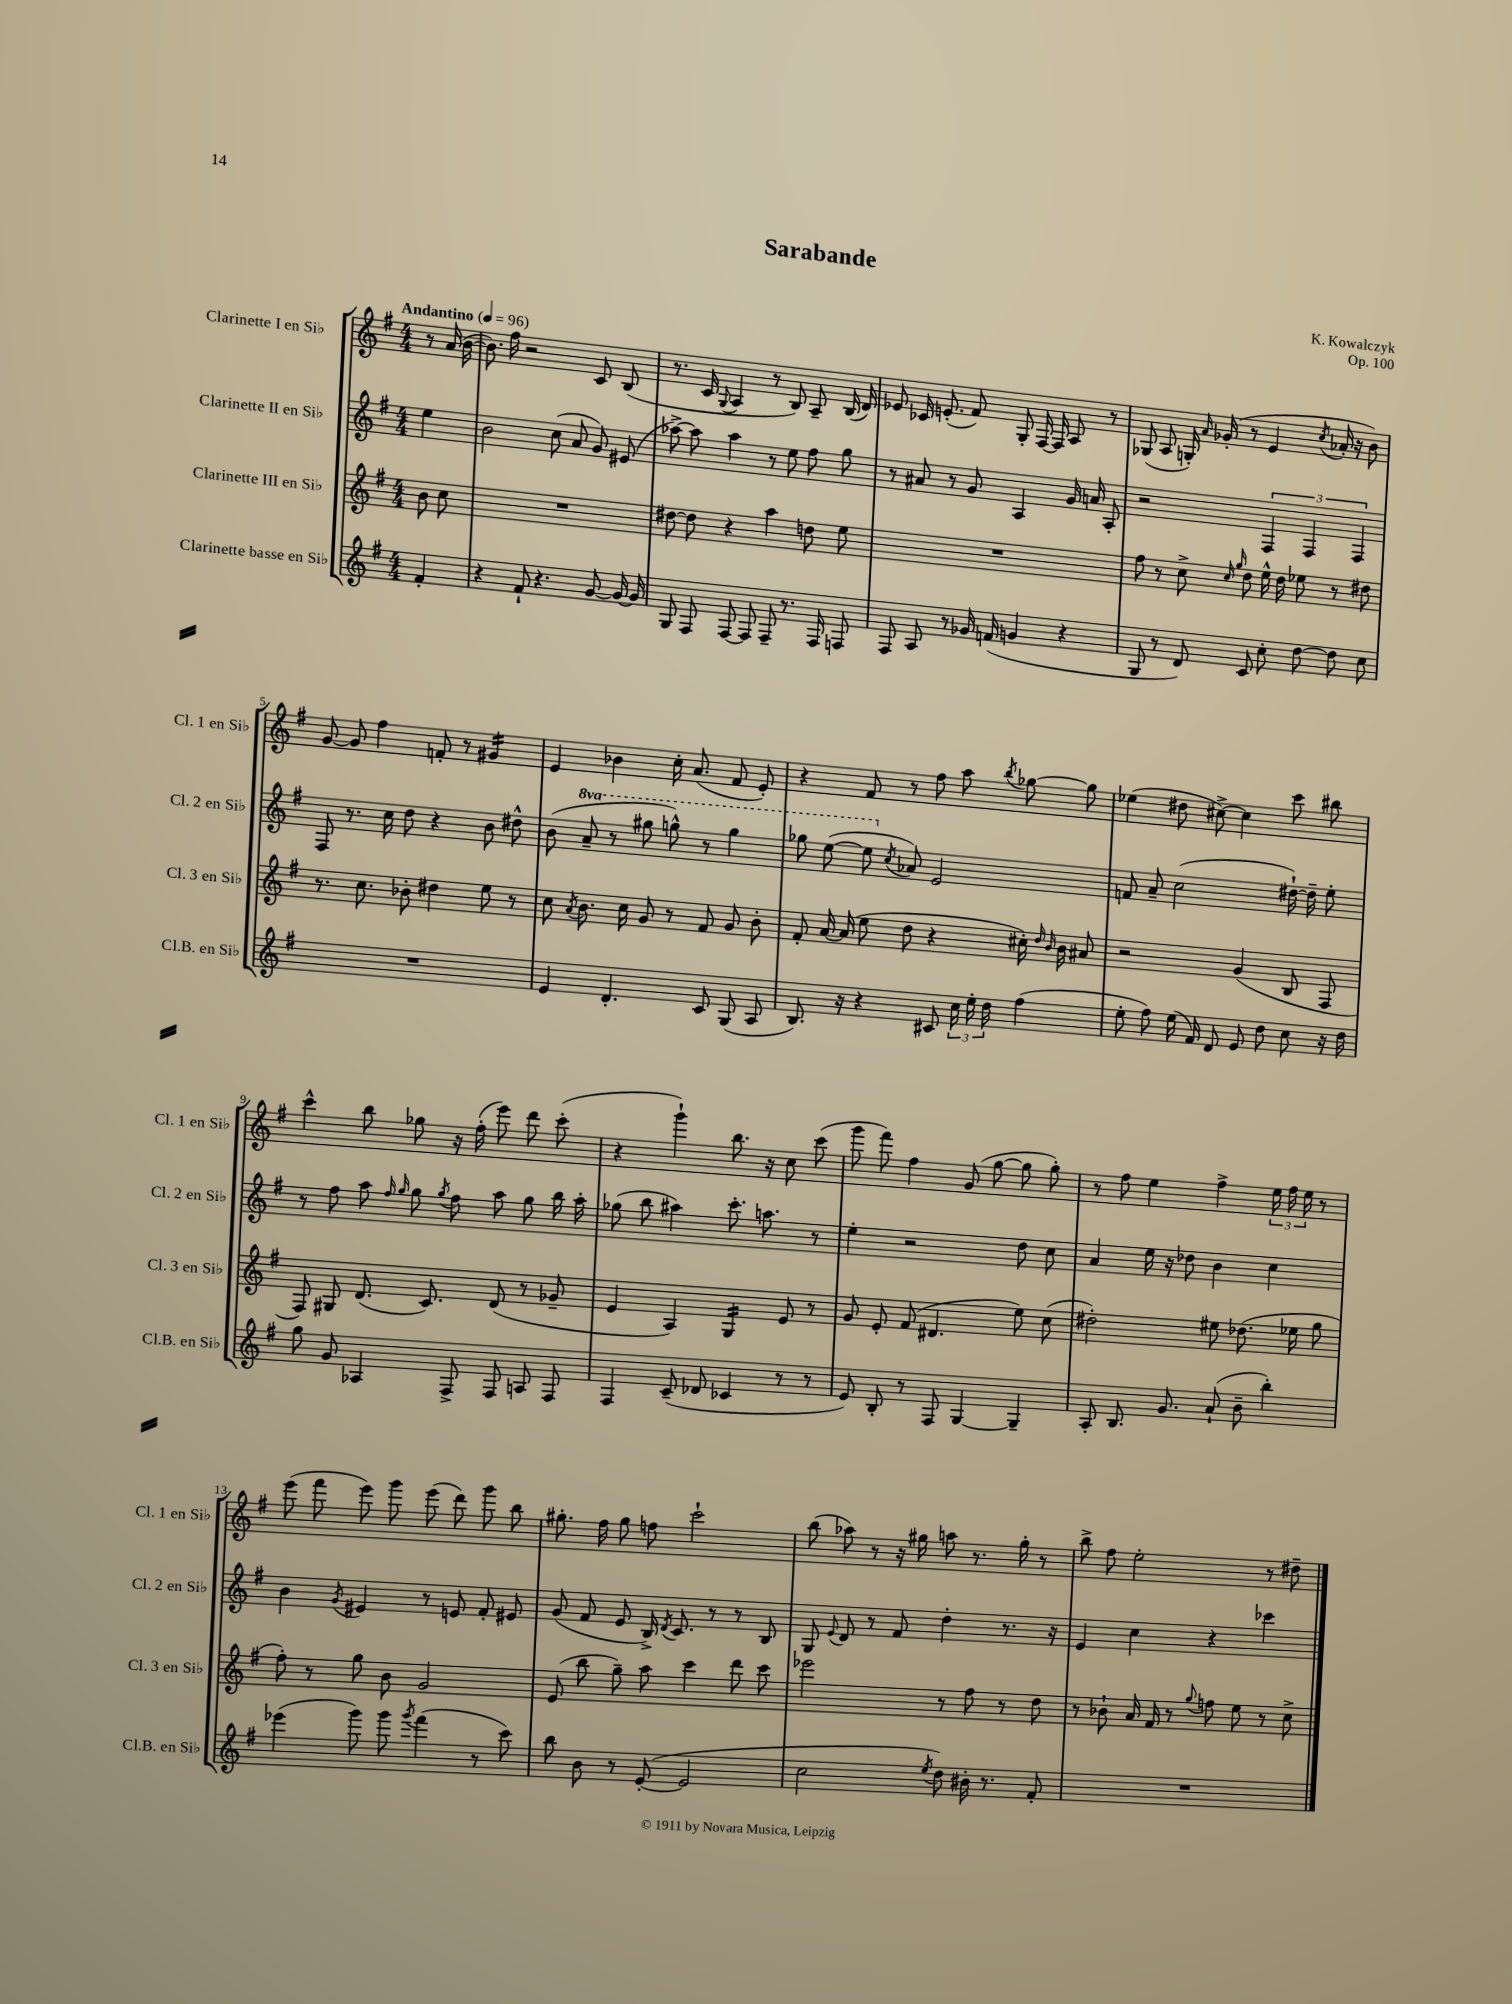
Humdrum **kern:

**kern	**kern	**kern	**kern
*staff4	*staff3	*staff2	*staff1
*clefG2	*clefG2	*clefG2	*clefG2
*k[f#]	*k[f#]	*k[f#]	*k[f#]
*M4/4	*M4/4	*M4/4	*M4/4
*MM96	*MM96	*MM96	*MM96
4f#'	8b	4ee	8r
.	8cc	.	(16a
.	.	.	[16b
=	=	=	=
4r	1r	2b	8.b])
.	.	.	16ff#
8f#`	.	.	2r
4.r	.	.	.
.	.	(8cc	.
.	.	8a	.
[8g	.	8g)	8c
16g_	.	(8e#	(8B
16g]	.	.	.
=	=	=	=
8G	[8dd#	[8aa-^)	8.r
8F#	8dd#]	8aa-]	.
.	.	.	16c
.	.	.	8qqG
[8F#	4r	4aa-	4A
8F#]	.	.	.
8F#~	4aa	8r	8r
8.r	.	8ee	8B)
.	8dd	8ff#	8A~
16F#	.	.	.
8F	8ee	8gg	(16B
.	.	.	16d)
=	=	=	=
8F#	1r	8r	8e-
8A	.	8a#	16c-
.	.	.	(8.e'
8r	.	8r	.
16g-	.	8g	8f#)
(16f	.	.	.
4g	.	4A	8G'
.	.	.	[16F#
.	.	.	16F#]
4r	.	16g	8A
.	.	16a	.
.	.	8A'	8r
=	=	=	=
8G	8ff#	2r	(8G-
8r	8r	.	8A
8d)	8cc^	.	16G')
.	.	.	16qqa
.	.	.	(16g-'
.	16qqcc	.	.
.	16qqgg	.	.
8c	8dd	.	8r
8cc'	16ee^^	6F#	4e
.	16dd	.	.
[8dd	8ee-	.	.
.	.	6F#	.
.	.	.	8qcc
8dd]	8r	.	16a-'
.	.	.	16r
.	.	6F#	.
8cc	8dd#	.	8b)
=	=	=	=
1r	8.r	8F#	[8g
.	.	8.r	8g]
.	8.cc	.	.
.	.	.	4ff#
.	.	16cc	.
.	8b-'	8dd	.
.	4dd#	4r	8f'
.	.	.	8r
.	8ee	8b	4g#
.	8r	8dd#^^	.
=	=	=	=
4e	8cc	(8b	4e
.	8qa	.	.
.	8.b	8aa~	.
4.d'	.	8r	4b-
.	16cc	.	.
.	8g	8ggg#	.
.	8r	8ggg^^)	16cc'
.	.	.	(8.a
8c	8f#	8r	.
(8G	8g	4ggg	8f#
8A	8b'	.	8e')
=	=	=	=
8.B)	8f#'	8ggg-	4r
.	[16a	([8eee	.
16r	(16a]	.	.
4r	8ee	8eee]	8f#
.	.	8qcc	.
.	8dd	8a-)	8r
8c#	4r	2e	8ff#
24cc	.	.	8aa
24ee'	.	.	.
24dd	.	.	.
.	.	.	8qbb
(4ff#	16cc#')	.	[8gg-
.	16qqdd	.	.
.	16qqb	.	.
.	16b	.	.
.	8a#	.	8gg-]
=	=	=	=
8ee'	2r	8f	(4ee-
8ff#)	.	8a~	.
(16ee	.	(2cc	8dd#
16f#)	.	.	.
8d	.	.	[8cc#^)
8e	(4g	.	4cc#]
8dd	.	.	.
8cc	8B	[16dd#`)	8ccc
.	.	16dd#~]	.
16r	8F#	8ee'	8bb#
16dd	.	.	.
=	=	=	=
8gg	8F#)	8r	4ccc^^
8g	8G#	8ff#	.
4A-	(8.d	8aa	8bb
.	.	16qqff#	.
.	.	16qqgg	.
.	.	8gg	8gg-
.	8.c)	.	.
.	.	8qgg	.
8F#^	.	8ff#	16r
.	.	.	(16ff#'
8F#	(8d	8aa	8eee)
8A	8r	8gg	8ddd
8F#	8g-~	16bb	(8ccc'
.	.	16aa'	.
=	=	=	=
4F#	4e	(8gg-	4r
.	.	8bb	.
(8c~	4A)	4aa#)	4ggg`)
8d-	.	.	.
4c-	4G	8.ccc'	8.bb
.	.	8.aa	16r
8r	8e	.	8cc
8r	8r	8r	(8ccc
=	=	=	=
8e)	8g	4ee'	8ggg
8B'	8e'	.	8fff#)
8r	(8f#	2r	4ff#
8F#	4.d#	.	.
[4G	.	.	(8g
.	.	.	[8gg
4G~]	8ee)	8dd	8gg]
.	(8cc	8cc	8gg')
=	=	=	=
8A'	2dd#')	4a	8r
8.B	.	.	8ff#
.	.	16ee	4ee
8.g	.	16r	.
.	.	8dd-	.
(8a`	8ee#	4b	4ff#^
8b~	(8.dd-	.	.
4bb')	.	4cc	24ee
.	.	.	24ff#
.	16ee-	.	.
.	.	.	24ee
.	8gg	.	8r
=	=	=	=
(4eee-	8ff#')	4b	(8eee
.	8r	.	8fff#
.	.	8qg	.
8ggg)	8gg	4e#	8eee)
8ggg	8b	.	8ggg
8qggg	.	.	.
(4fff#	2g	8r	(8eee
.	.	8e	8ddd)
8r	.	8f#'	8ggg
8ccc)	.	8e#	8bb
=	=	=	=
8bb	(8e	(8g	8.gg#'
8b	8bb	8f#	.
.	.	.	16ff#
8r	8gg~)	8e	8gg#
([8e'	8aa	16B^)	8ff
.	.	8qd	.
.	.	8.c	.
2e]	4ccc	.	2ccc`
.	.	8r	.
.	8ddd	8r	.
.	8ccc	8B	.
=	=	=	=
2cc	2eee-	8G	(8bb
.	.	8qqe	.
.	.	8d	8aa-)
.	.	8r	8r
.	.	8f#	16r
.	.	.	16gg#
8qee	.	.	.
8dd)	8r	4dd'	8aa
16b#'	8ff#	.	8.r
8.r	.	.	.
.	8r	8.r	.
.	.	.	16gg#'
8f#'	8dd	.	8r
.	.	16r	.
=	=	=	=
1r	8r	4e	8bb^
.	8b-`	.	8ff#
.	16a	4cc	2ee'
.	16f#	.	.
.	8r	.	.
.	8qqgg	.	.
.	8ff	4r	.
.	8ee	.	.
.	8r	4ccc-	8r
.	8cc^	.	8dd#~
==	==	==	==
*-	*-	*-	*-
